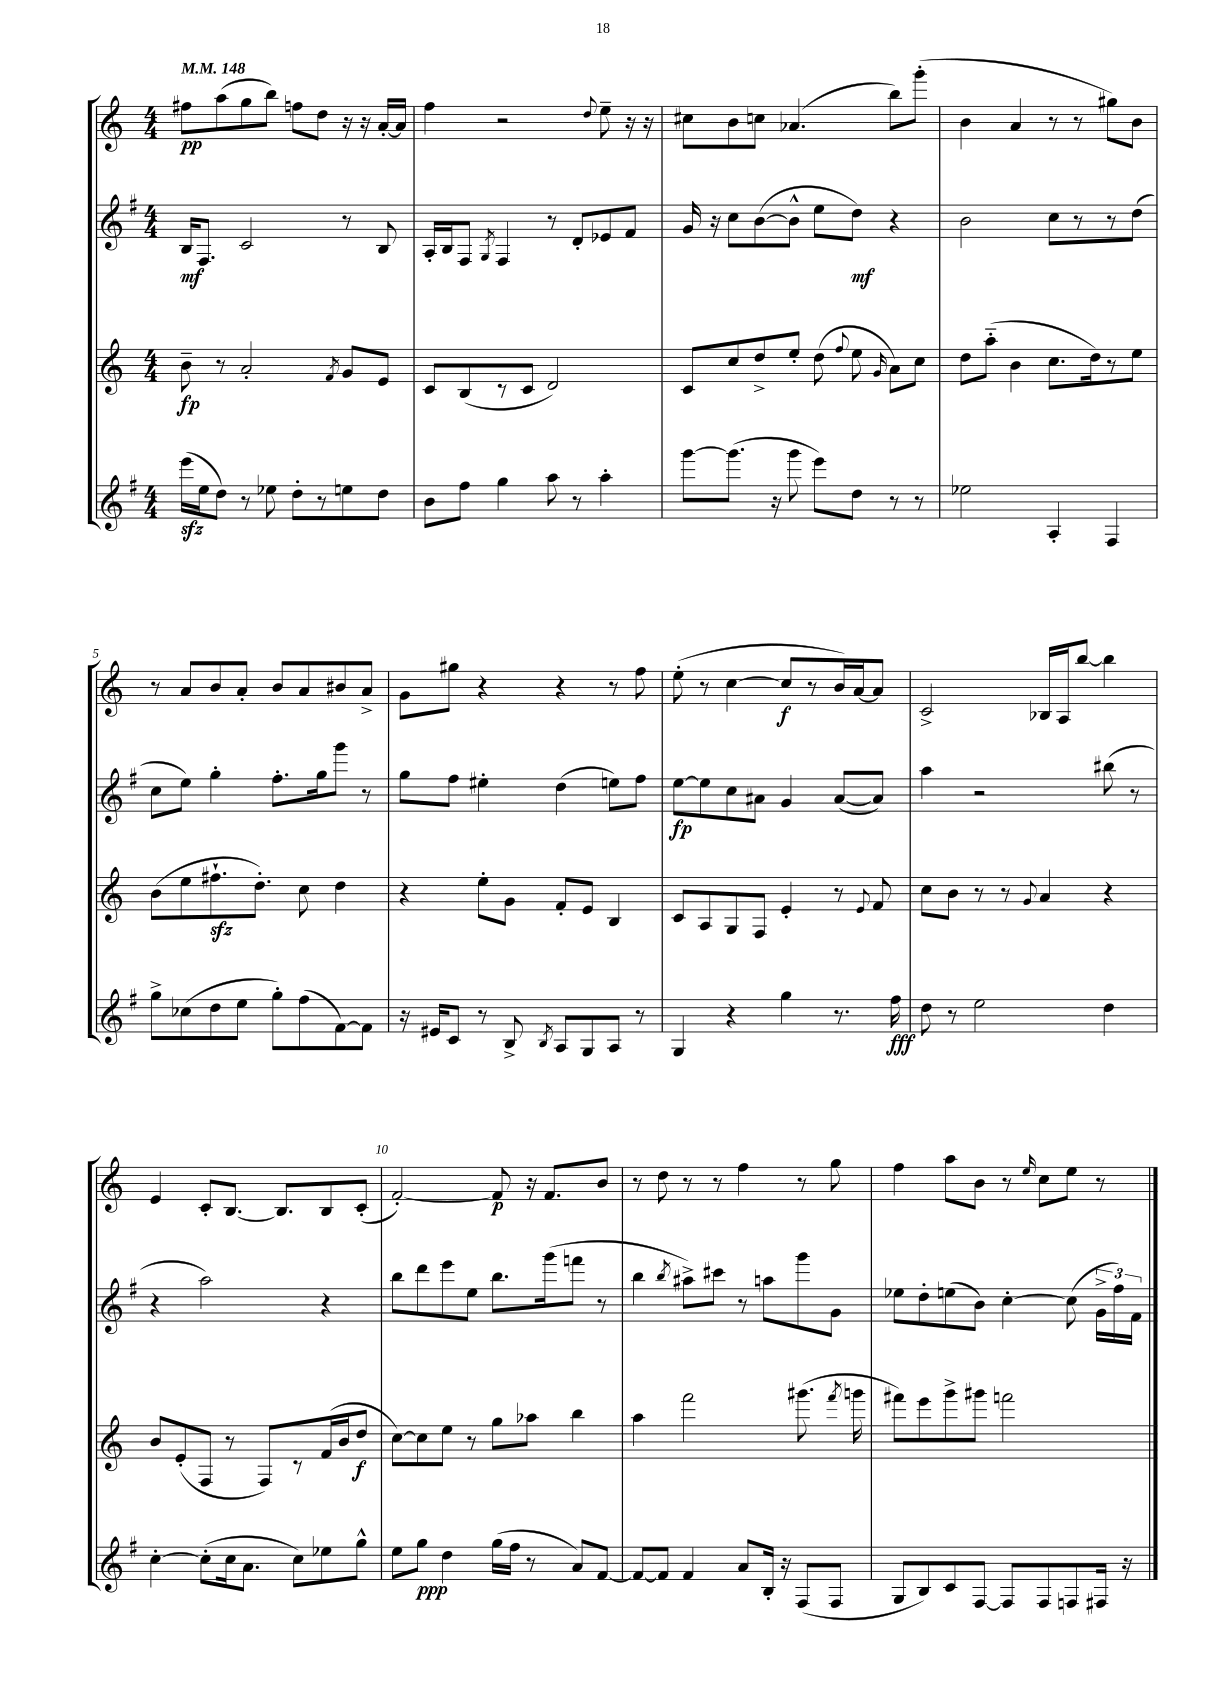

**kern	**kern	**kern	**kern
*staff4	*staff3	*staff2	*staff1
*clefG2	*clefG2	*clefG2	*clefG2
*k[f#]	*k[]	*k[f#]	*k[]
*M4/4	*M4/4	*M4/4	*M4/4
*MM148	*MM148	*MM148	*MM148
(16eee	8b~	16B	8ff#
16ee	.	8.F#	.
8dd)	8r	.	(8aa
8r	2a'	2c	8gg
8ee-	.	.	8bb)
8dd'	.	.	8ff
8r	.	.	8dd
.	8qf	.	.
8ee	8g	8r	16r
.	.	.	16r
8dd	8e	8B	[16a'
.	.	.	16a]
=	=	=	=
8b	8c	16A'	4ff
.	.	16B	.
8ff#	(8B	8F#	.
.	.	8qG	.
4gg	8r	4F#	2r
.	8c	.	.
8aa	2d)	8r	.
8r	.	8d'	.
.	.	.	8qqdd
4aa'	.	8e-	8ee~
.	.	8f#	16r
.	.	.	16r
=	=	=	=
[8ggg	8c	16g	8cc#
.	.	16r	.
(8.ggg]	8cc	8cc	8b
.	8dd^	([8b	8cc
16r	.	.	.
8ggg	8ee'	8b^^]	(4.a-
8eee)	(8dd	8ee	.
.	8qqff	.	.
8dd	8ee	8dd)	.
.	16qqg	.	.
8r	8a)	4r	8bb)
8r	8cc	.	(8ggg'
=	=	=	=
2ee-	8dd	2b	4b
.	(8aa'~	.	.
.	4b	.	4a
4A'	8.cc	8cc	8r
.	.	8r	8r
.	16dd)	.	.
4F#	8r	8r	8gg#)
.	8ee	(8dd	8b
=	=	=	=
8gg^	(8b	8cc	8r
(8cc-	8ee	8ee)	8a
8dd	8.ff#`	4gg'	8b
8ee	.	.	8a'
.	8.dd')	.	.
8gg')	.	8.ff#'	8b
(8ff#	8cc	.	8a
.	.	16gg	.
[8f#)	4dd	8ggg	8b#
8f#]	.	8r	8a^
=	=	=	=
16r	4r	8gg	8g
16e#	.	.	.
8c	.	8ff#	8gg#
8r	8ee'	4ee#'	4r
8B^	8g	.	.
8qB	.	.	.
8A	8f'	(4dd	4r
8G	8e	.	.
8A	4B	8ee)	8r
8r	.	8ff#	8ff
=	=	=	=
4G	8c	[8ee	(8ee'
.	8A	8ee]	8r
4r	8G	8cc	[4cc
.	8F	8a#	.
4gg	4e'	4g	8cc]
.	.	.	8r
8.r	8r	([8a#	16b)
.	.	.	[16a
.	8qqe	.	.
.	8f	8a#])	8a]
16ff#	.	.	.
=	=	=	=
8dd	8cc	4aa	2c^
8r	8b	.	.
2ee	8r	2r	.
.	8r	.	.
.	8qqg	.	.
.	4a	.	16B-
.	.	.	16A
.	.	.	[8bb
4dd	4r	(8bb#	4bb]
.	.	8r	.
=	=	=	=
[4cc'	8b	4r	4e
.	(8e'	.	.
(8cc']	8F	2aa)	8c'
16cc	8r	.	[8.B
8.a	.	.	.
.	8F)	.	.
.	.	.	8.B]
8cc)	8r	.	.
8ee-	(16f	4r	8B
.	16b	.	.
8gg^^	8dd	.	(8c'
=	=	=	=
8ee	[8cc)	8bb	[2f')
8gg	8cc]	8ddd	.
4dd	8ee	8eee	.
.	8r	8ee	.
(16gg	8gg	8.bb	8f]
16ff#	.	.	.
8r	8aa-	.	16r
.	.	(16ggg	8.f
8a)	4bb	8fff	.
[8f#	.	8r	8b
=	=	=	=
8f#_	4aa	4bb	8r
8f#]	.	.	8dd
.	.	8qbb	.
4f#	2fff	8aa#^)	8r
.	.	8ccc#	8r
8a	.	8r	4ff
16B'	.	8aa	.
16r	.	.	.
(8F#	(8.ggg#	8ggg	8r
8F#	.	8g	8gg
.	8qfff	.	.
.	16ggg	.	.
=	=	=	=
8G	8fff#)	8ee-	4ff
8B)	8eee	8dd'	.
8c	8ggg^	(8ee	8aa
[8F#	8ggg#	8b)	8b
8F#]	2fff	[4cc'	8r
.	.	.	16qqee
8F#	.	.	8cc
8F	.	(8cc]	8ee
16F#	.	24g^	8r
.	.	24ff#)	.
16r	.	.	.
.	.	24f#	.
==	==	==	==
*-	*-	*-	*-
